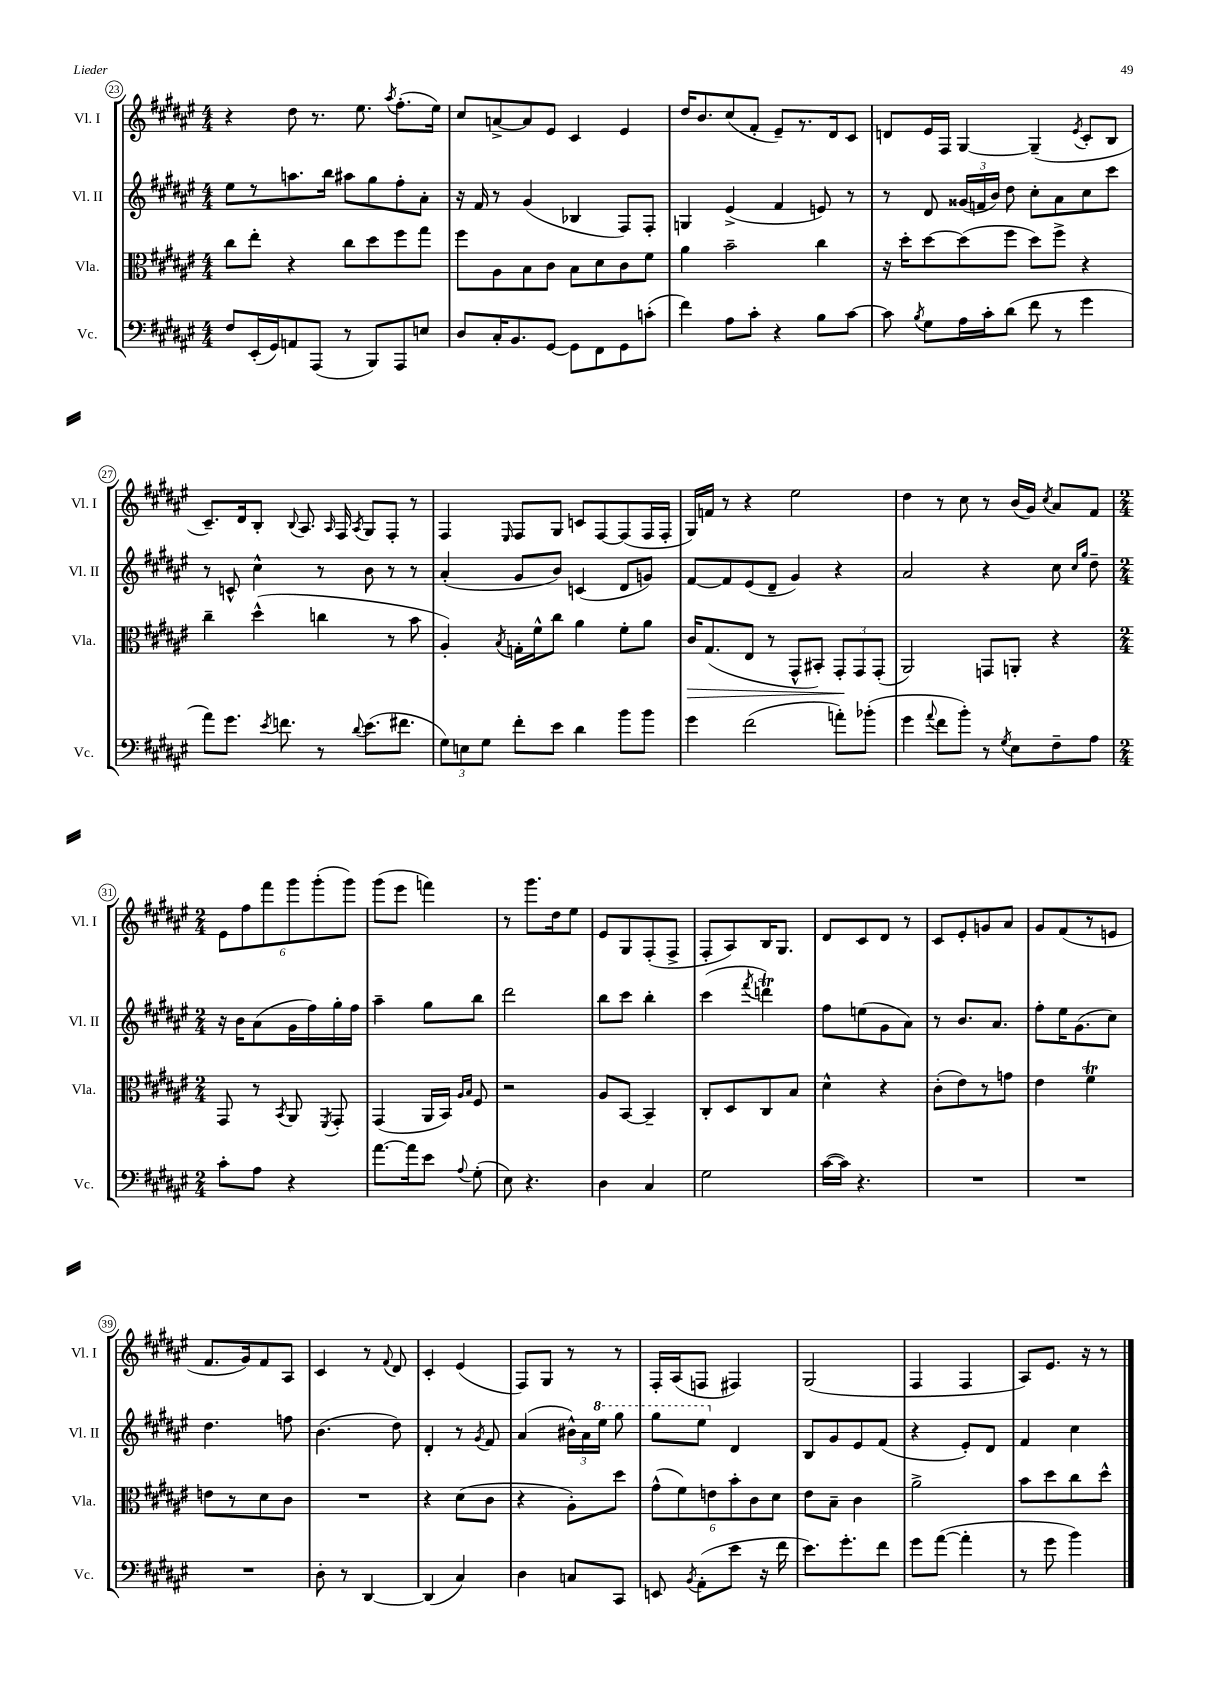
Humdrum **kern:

**kern	**kern	**kern	**kern
*staff4	*staff3	*staff2	*staff1
*clefF4	*clefC3	*clefG2	*clefG2
*k[f#c#g#d#a#e#]	*k[f#c#g#d#a#e#]	*k[f#c#g#d#a#e#]	*k[f#c#g#d#a#e#]
*M4/4	*M4/4	*M4/4	*M4/4
8F#/L	8cc#\L	8ee#\L	4r
(16EE#'/L	8ee#'\J	8r	.
16GG#/J)	.	.	.
8AA/	4r	8.aa\	8dd#\
(8AAA#/J	.	.	8.r
.	.	16bb\Jk	.
8r	8cc#\L	8aa#\L	.
.	.	.	8.ee#\
8BBB/L)	8dd#\	8gg#\	.
.	.	.	8qaa#/
8AAA#/	8ff#\	8ff#'\	(8.ff#'\L
8E/J	8gg#\J	8a#'\J	.
.	.	.	16ee#\Jk)
=	=	=	=
8D#/L	8ff#\L	16r	8cc#/L
.	.	16f#/	.
16C#'/K	8A#\	8r	[8a^/
8.BB/	.	.	.
.	8B\	(4g#/	8a/]
[8GG#/J	8c#\J	.	8e#/J
8GG#\]L	8B\L	4B-/	4c#/
8FF#\	8d#\	.	.
8GG#\	8c#\	8F#/L)	4e#/
(8c'\J	8f#\J	8F#'/J	.
=	=	=	=
4f#\)	4a#\	4G/	16dd#/LK
.	.	.	8.b/
8A#\L	2b~\	(4e#^/	(8cc#/
8c#'\J	.	.	8f#'/J
4r	.	4f#/	8e#~/L)
.	.	.	8.r
8B\L	4cc#\	8e/)	.
.	.	.	16d#/k
[8c#\J	.	8r	8c#/J
=	=	=	=
8c#\]	16r	8r	8d/L
.	16dd#'\LK	.	.
8qB/	.	.	.
8G#\L	[8dd#\	8d#/	16e#/L
.	.	.	16F#/JJ
16A#\L	(8dd#\]	(24g##/LL	[4G#/
.	.	24f/	.
16c#'\J	.	.	.
.	.	24b/JJ)	.
(8d#\J	8ff#\J	8dd#\	.
8f#\	8dd#\L)	8cc#'\L	(4G#~/]
8r	8ff#^\J	8a#\	.
.	.	.	8qe#/
4g#\	4r	8cc#\	8c#'/L
.	.	8ccc#\J	8B/J
=	=	=	=
8a#\L)	4cc#~\	8r	8.c#~/L)
8.g#\J	.	8c^^/	.
.	.	.	16d#/k
.	(4dd#^^\	4cc#^^\	8B'/J
8qe#/	.	.	.
8.f\	.	.	.
.	.	.	8qqB/
.	.	.	8.A#/
8r	4cc\	8r	.
.	.	.	16qqA#/
.	.	.	16F#/
8qqd#/	.	.	8qA#/
(8.e#\L	.	8b\	8G#/L
.	8r	8r	8F#'/J
8.f#\J	.	.	.
.	8b\	8r	8r
=	=	=	=
12G#\L)	4A#'/)	(4a#'/	4F#/
12E\	.	.	.
12G#\J	.	.	.
.	8qB/	.	16qqE#/
8f#'\L	16G'\LL	8g#/L	8F#/L
.	16f#^^\J	.	.
8e#\J	8cc#\J	8b/J)	8G#/J
4d#\	4a#\	(4c/	8c/L
.	.	.	[8F#/
8b\L	8f#'\L	8d#/L	(8F#/]
8b\J	8a#\J	8g/J)	16F#/L
.	.	.	16F#'/JJ
=	=	=	=
4g#\	16c#/LK	[8f#/L	16G#/LL)
.	(8.G#/	.	16f/JJ
.	.	8f#/]	8r
(2f#\	8E#/J	(8e#/	4r
.	8r	8d#~/J	.
.	8GG#^^/L	4g#/)	2ee#\
.	8BB#'/J)	.	.
8a'\L)	12GG#'/L	4r	.
.	12GG#/	.	.
(8b-'\J	.	.	.
.	(12GG#'/J	.	.
=	=	=	=
4g#\	2AA#/)	2a#/	4dd#\
8qqa#/	.	.	.
8f#\L	.	.	8r
8b'\J)	.	.	8cc#\
8r	8GG/L	4r	8r
8qG#/	.	.	.
8E#\L	8AA'/J	.	(16b/LL
.	.	.	16g#/JJ)
.	.	.	8qcc#/
8F#~\	4r	8cc#\	8a#/L
.	.	16qqcc#/LL	.
.	.	16qqgg#/JJ	.
8A#\J	.	8dd#~\	8f#/J
=	=	=	=
*M2/4	*M2/4	*M2/4	*M2/4
8c#'\L	8GG#/	16r	12e#\L
.	.	16b\LK	.
.	.	.	12ff#\
8A#\J	8r	(8a#\	.
.	.	.	12fff#\
.	8qBB/	.	.
4r	8AA#/	16g#\L	12ggg#\
.	.	16ff#\)	.
.	.	.	(12ggg#'\
.	8qFF#/	.	.
.	8GG#'/	16gg#'\	.
.	.	.	12ggg#\J)
.	.	16ff#\JJ	.
=	=	=	=
[8.a#\L	(4GG#/	4aa#~\	(8ggg#\L
.	.	.	8eee#\J
16a#\]k	.	.	.
8e#\J	16AA#/LL	8gg#\L	4fff\)
.	16BB/JJ)	.	.
.	16qqA#/LL	.	.
8qqA#/	16qqB/JJ	.	.
(8G#'\	8F#/	8bb\J	.
=	=	=	=
8E#\)	2r	2ddd#\	8r
4.r	.	.	8.ggg#\L
.	.	.	16dd#\k
.	.	.	8ee#\J
=	=	=	=
4D#\	8A#/L	8bb\L	8e#/L
.	[8BB/J	8ccc#\J	8G#/
4C#/	4BB~/]	4bb'\	(8F#'/
.	.	.	8F#^/J
=	=	=	=
2G#\	8C#'/L	(4ccc#\	8F#'/L
.	8D#/	.	8A#/)
.	.	8qfff#/	.
.	8C#/	4ddd\)	16B/K
.	.	.	8.G#/J
.	8B/J	.	.
=	=	=	=
([16c#\LL	4d#^^\	8ff#\L	8d#/L
16c#\]JJ)	.	.	.
4.r	.	(8ee\	8c#/
.	4r	8g#\	8d#/J
.	.	8a#\J)	8r
=	=	=	=
2r	(8c#'\L	8r	8c#/L
.	8e#\)	8.b/L	8e#'/
.	8r	.	8g/
.	.	8.a#/J	.
.	8g\J	.	8a#/J
=	=	=	=
2r	4e#\	8ff#'\L	8g#/L
.	.	16ee#\K	(8f#/
.	.	(8.g#\	.
.	4f#\	.	8r
.	.	8cc#\J)	8e/J
=	=	=	=
2r	8e\L	4.dd#\	8.f#/L
.	8r	.	.
.	.	.	16g#/k)
.	8d#\	.	8f#/
.	8c#\J	8ff\	8A#/J
=	=	=	=
8D#'\	2r	(4.b\	4c#/
8r	.	.	.
[4DD#/	.	.	8r
.	.	.	8qqf#/
.	.	8dd#\)	8d#/
=	=	=	=
(4DD#/]	4r	4d#'/	4c#'/
4C#/)	(8d#\L	8r	(4e#/
.	.	8qg#/	.
.	8c#\J	8f#/	.
=	=	=	=
4D#\	4r	(4a#/	8F#/L)
.	.	.	8G#/J
8C/L	8A#'\L)	24b#^^\LL)	8r
.	.	24a#\	.
.	.	24eee#\JJ	.
8CC#/J	8dd#\J	8ggg#\	8r
=	=	=	=
8EE/	(12g#^^\L	8ggg#\L	16F#'/LL
.	.	.	(16A#/J
.	12f#\)	.	.
8qBB/	.	.	.
(8AA#'\L	.	8eee#\J	8F/J
.	12e\	.	.
8e#\J	12b'\	4d#/	4F#/)
.	12c#\	.	.
16r	.	.	.
.	12d#\J	.	.
16f#\	.	.	.
=	=	=	=
8.e#\L)	8e#\L	8B/L	(2G#/
.	8B~\J	8g#/	.
8.g#'\	.	.	.
.	4c#\	8e#/	.
8f#\J	.	(8f#/J	.
=	=	=	=
8g#\L	2a#^\	4r	4F#/
([8a#\J	.	.	.
4a#'\]	.	8e#'/L)	4F#/
.	.	8d#/J	.
=	=	=	=
8r	8b\L	4f#/	8A#/L)
8g#\	8dd#\	.	8.e#/J
4b\)	8cc#\	4cc#\	.
.	.	.	16r
.	8dd#^^\J	.	8r
==	==	==	==
*-	*-	*-	*-
